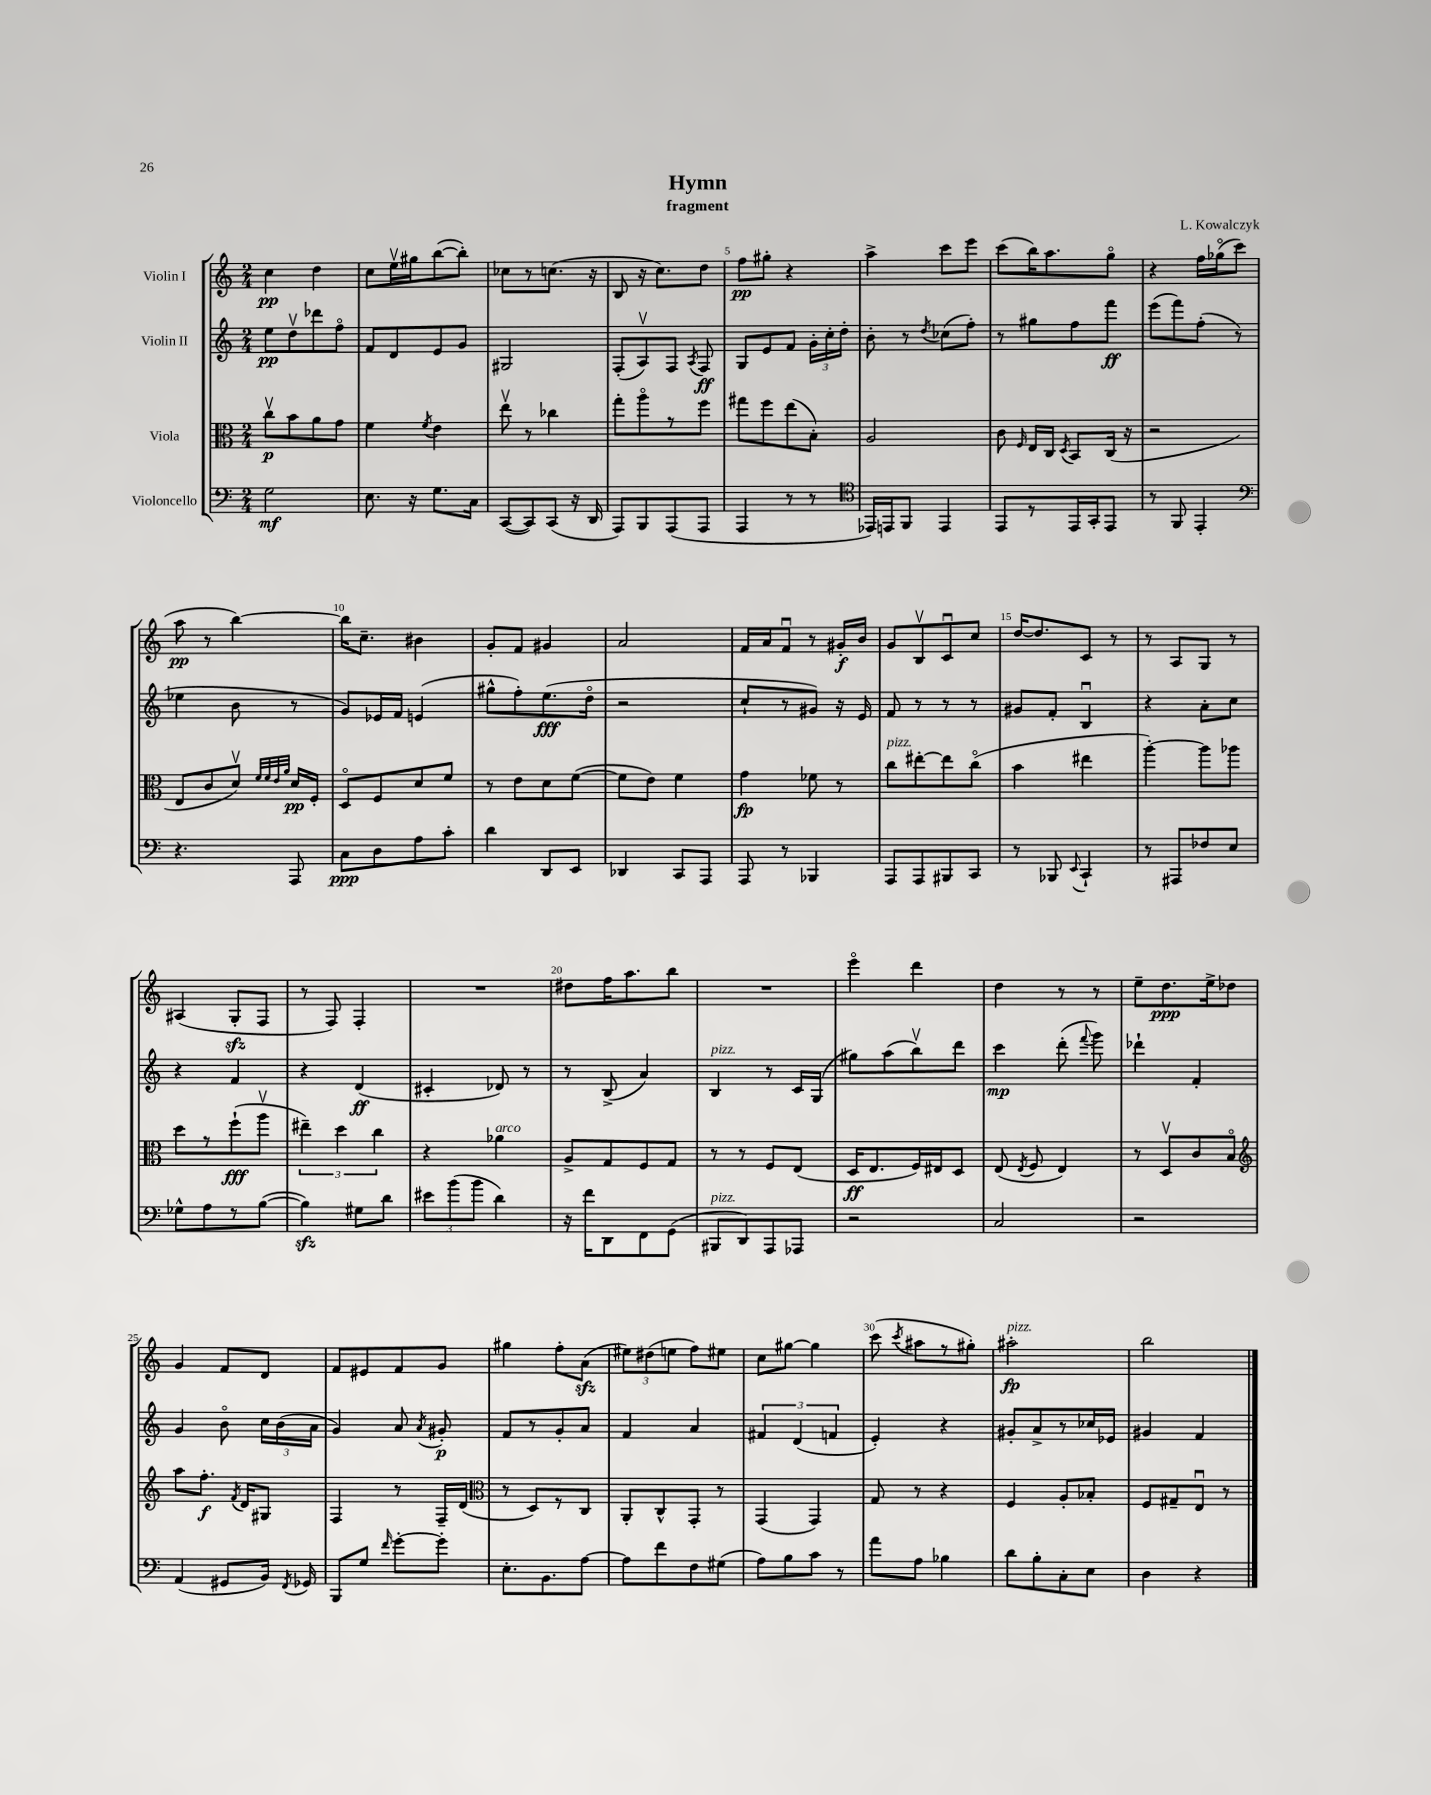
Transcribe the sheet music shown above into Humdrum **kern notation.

**kern	**dynam	**kern	**dynam	**kern	**dynam	**kern	**dynam
*part4	*part4	*part3	*part3	*part2	*part2	*part1	*part1
*staff4	*staff4	*staff3	*staff3	*staff2	*staff2	*staff1	*staff1
*I"Violoncello	*	*I"Viola	*	*I"Violin II	*	*I"Violin I	*
*clefF4	*	*clefC3	*	*clefG2	*	*clefG2	*
*k[]	*	*k[]	*	*k[]	*	*k[]	*
*M2/4	*	*M2/4	*	*M2/4	*	*M2/4	*
=1	=1	=1	=1	=1	=1	=1	=1
2G\	mf	8ccv\L	p	8ee\L	pp	4cc\	pp
.	.	8b\	.	8ddv\	.	.	.
.	.	8a\	.	8ddd-X\	.	4dd\	.
.	.	8g\J	.	8ff\J	.	.	.
=2	=2	=2	=2	=2	=2	=2	=2
8.E\	.	4f\	.	8f/L	.	8cc\L	.
.	.	.	.	8d/	.	16eev\L	.
16r	.	.	.	.	.	16gg#X\J	.
.	.	8qf/	.	.	.	.	.
8.G\L	.	4e\	.	8e/	.	([8bb\	.
.	.	.	.	8g/J	.	8bb'\J])	.
16C\Jk	.	.	.	.	.	.	.
=3	=3	=3	=3	=3	=3	=3	=3
([8CC/L	.	8eev\	.	2G#X/	.	8cc-X\L	.
8CC/])	.	8r	.	.	.	8r	.
(8CC/J	.	4cc-X\	.	.	.	(8.ccn\J	.
16r	.	.	.	.	.	.	.
16DD/	.	.	.	.	.	16r	.
=4	=4	=4	=4	=4	=4	=4	=4
8AAA/L)	.	8gg'\L	.	(8F'/L	.	8B/	.
8BBB/	.	8aa\	.	8Av/)	.	16r	.
.	.	.	.	.	.	8.cc\L)	.
(8AAA/	.	8r	.	8F/J	.	.	.
.	.	.	.	8qA/	.	.	.
8AAA/J	.	8ff\J	.	8F/	ff	8dd\J	.
=5	=5	=5	=5	=5	=5	=5	=5
4AAA/	.	8gg#X\L	.	8G/L	.	8ff\L	pp
.	.	8ff\	.	8e/	.	8gg#X'\J	.
8r	.	(8ee\	.	8f/J	.	4r	.
8r	.	8B'\J)	.	24g'\LL	.	.	.
.	.	.	.	24cc'\	.	.	.
.	.	.	.	24dd'\JJ	.	.	.
=6	=6	=6	=6	=6	=6	=6	=6
*clefC4	*	*	*	*	*	*	*
16EE-X/LL)	.	2A/	.	8b'\	.	4aa^\	.
16EEn/J	.	.	.	.	.	.	.
8FF/J	.	.	.	8r	.	.	.
.	.	.	.	8qdd/	.	.	.
4EE/	.	.	.	(8cc-X\L	.	8ccc\L	.
.	.	.	.	8ff'\J)	.	8eee\J	.
=7	=7	=7	=7	=7	=7	=7	=7
8EE/L	.	8c\	.	8r	.	(8ccc\L	.
.	.	16qqF/	.	.	.	.	.
8r	.	16E/LL	.	8gg#X\L	.	16bb\K)	.
.	.	16C/JJ	.	.	.	8.aa\	.
.	.	8qD/	.	.	.	.	.
16EE/L	.	8BB/L	.	8ff\	.	.	.
16GG'/J	.	.	.	.	.	.	.
8EE/J	.	(16C/Jk	.	8fff\J	ff	8gg\J	.
.	.	16r	.	.	.	.	.
=8	=8	=8	=8	=8	=8	=8	=8
8r	.	2r	.	(8eee\L	.	4r	.
8FF/	.	.	.	8fff\)	.	.	.
4EE'/	.	.	.	(8ff'\J	.	16ff\LL	.
.	.	.	.	.	.	(16gg-X\J	.
.	.	.	.	8r	.	8ccc\J	.
!!LO:LB:g=z
=9	=9	=9	=9	=9	=9	=9	=9
*clefF4	*	*	*	*	*	*	*
4.r	.	8E/L	.	4ee-X\	.	8aa\	pp
.	.	8c/	.	.	.	8r	.
.	.	8dv/J)	.	8b\	.	[4bb\)	.
.	.	32qqf/LLL	.	.	.	.	.
.	.	32qqf/	.	.	.	.	.
.	.	32qqe/	.	.	.	.	.
.	.	32qqa/JJJ	.	.	.	.	.
8AAA/	.	16d/LL	pp	8r	.	.	.
.	.	16F'/JJ	.	.	.	.	.
=10	=10	=10	=10	=10	=10	=10	=10
8C\L	ppp	8D/L	.	8g/L)	.	16bb\KL]	.
.	.	.	.	.	.	8.cc~\J	.
8D\	.	8F/	.	16e-X/L	.	.	.
.	.	.	.	16f/JJ	.	.	.
8A\	.	8d/	.	(4en/	.	4b#X\	.
8c'\J	.	8f/J	.	.	.	.	.
=11	=11	=11	=11	=11	=11	=11	=11
4d\	.	8r	.	8gg#X^^\L	.	8g'/L	.
.	.	8e\L	.	8ff'\)	.	8f/J	.
8DD/L	.	8d\	.	(8.ee\	fff	4g#X/	.
8EE/J	.	([8f\J	.	.	.	.	.
.	.	.	.	16dd\Jk	.	.	.
=12	=12	=12	=12	=12	=12	=12	=12
4DD-X/	.	8f\L]	.	2r	.	2a/	.
.	.	8e\J)	.	.	.	.	.
8CC/L	.	4f\	.	.	.	.	.
8AAA/J	.	.	.	.	.	.	.
=13	=13	=13	=13	=13	=13	=13	=13
8AAA/	.	4g\	fp	8cc`/L	.	16f/LL	.
.	.	.	.	.	.	16a/J	.
8r	.	.	.	8r	.	8fu/J	.
4BBB-X/	.	8f-X\	.	8g#X/J)	.	8r	.
.	.	8r	.	16r	.	16g#X'/LL	f
.	.	.	.	16e/	.	16b/JJ	.
=14	=14	=14	=14	=14	=14	=14	=14
!	!	!LO:TX:a:i:t=pizz.	!	!	!	!	!
8AAA/L	.	8cc\L	.	8f/	.	8g/L	.
8AAA/	.	[8ee#X'\	.	8r	.	8Bv/	.
8BBB#X/	.	8ee#\]	.	8r	.	8cu/	.
8CC/J	.	(8cc\J	.	8r	.	8cc/J	.
=15	=15	=15	=15	=15	=15	=15	=15
8r	.	4b\	.	8g#X/L	.	[16dd/KL	.
.	.	.	.	.	.	8.dd/]	.
8BBB-X/	.	.	.	8f'/J	.	.	.
8qqEE/	.	.	.	.	.	.	.
4CC`/	.	4ee#X\	.	4Bu/	.	8c/J	.
.	.	.	.	.	.	8r	.
=16	=16	=16	=16	=16	=16	=16	=16
8r	.	[4aa'\)	.	4r	.	8r	.
8AAA#X/L	.	.	.	.	.	8A/L	.
8F-X/	.	8aa\L]	.	8a'\L	.	8G/J	.
8E/J	.	8aa-X\J	.	8cc\J	.	8r	.
!!LO:LB:g=z
=17	=17	=17	=17	=17	=17	=17	=17
8G-X^^\L	.	8dd\L	.	4r	.	(4A#X/	.
8A\	.	8r	.	.	.	.	.
8r	.	(8ff`\	fff	4f/	.	8Gzz'/L	.
([8B\J	.	8aav\J	.	.	.	8F/J	.
=18	=18	=18	=18	=18	=18	=18	=18
4Bzz\])	.	6ee#X~\)	.	4r	.	8r	.
.	.	.	.	.	.	8F/)	.
.	.	6dd\	.	.	.	.	.
8G#X\L	.	.	.	(4d/	ff	4F'/	.
.	.	6cc\	.	.	.	.	.
8d\J	.	.	.	.	.	.	.
=19	=19	=19	=19	=19	=19	=19	=19
12e#X\L	.	4r	.	4c#X'/	.	2r	.
(12b\	.	.	.	.	.	.	.
12b\J	.	.	.	.	.	.	.
!	!	!LO:TX:a:i:t=arco	!	!	!	!	!
4d\)	.	4a-X\	.	8d-X/)	.	.	.
.	.	.	.	8r	.	.	.
=20	=20	=20	=20	=20	=20	=20	=20
16r	.	8A^/L	.	8r	.	8dd#X\L	.
16f\KL	.	.	.	.	.	.	.
8DD\	.	8G/	.	(8B^/	.	16ff\K	.
.	.	.	.	.	.	8.aa\	.
8FF\	.	8F/	.	4a/)	.	.	.
(8GG\J	.	8G/J	.	.	.	8bb\J	.
=21	=21	=21	=21	=21	=21	=21	=21
!	!	!	!	!LO:TX:a:i:t=pizz.	!	!	!
!LO:TX:a:i:t=pizz.	!	!	!	!	!	!	!
8BBB#X/L	.	8r	.	4B/	.	2r	.
8DD/)	.	8r	.	.	.	.	.
8AAA/	.	8F/L	.	8r	.	.	.
8AAA-X/J	.	(8E/J	.	16c/LL	.	.	.
.	.	.	.	(16G/JJ	.	.	.
=22	=22	=22	=22	=22	=22	=22	=22
2r	.	16D/KL	ff	8gg#X\L)	.	4eee\	.
.	.	8.E/	.	.	.	.	.
.	.	.	.	(8aa\	.	.	.
.	.	16F/L)	.	8bbv\)	.	4ddd\	.
.	.	16E#X/J	.	.	.	.	.
.	.	8D/J	.	8ddd\J	.	.	.
=23	=23	=23	=23	=23	=23	=23	=23
2C/	.	(8E/	.	4ccc\	mp	4dd\	.
.	.	8qE/	.	.	.	.	.
.	.	8F/	.	.	.	.	.
.	.	4E/)	.	(8ddd'\	.	8r	.
.	.	.	.	8qqfff/	.	.	.
.	.	.	.	8ggg\)	.	8r	.
=24	=24	=24	=24	=24	=24	=24	=24
2r	.	8r	.	4ddd-X`\	.	8ee~\L	.
.	.	8Dv/L	.	.	.	8.dd\	ppp
.	.	8c/	.	4f'/	.	.	.
.	.	.	.	.	.	16ee^\k	.
.	.	8B/J	.	.	.	8dd-X\J	.
!!LO:LB:g=z
=25	=25	=25	=25	=25	=25	=25	=25
*	*	*clefG2	*	*	*	*	*
(4AA/	.	8aa\L	.	4g/	.	4g/	.
.	.	8.ff'\J	f	.	.	.	.
8GG#X/L	.	.	.	8b\	.	8f/L	.
.	.	8qf/	.	.	.	.	.
.	.	16d/KL	.	.	.	.	.
16BB/Jk)	.	8G#X/J	.	24cc\LL	.	8d/J	.
.	.	.	.	(24b\	.	.	.
8qFF/	.	.	.	.	.	.	.
16GG-X/	.	.	.	.	.	.	.
.	.	.	.	24a\JJ	.	.	.
=26	=26	=26	=26	=26	=26	=26	=26
8BBB/L	.	4F/	.	4g/)	.	8f/L	.
8G/J	.	.	.	.	.	8e#X/	.
16qqf/	.	.	.	.	.	.	.
[8g'\L	.	8r	.	8a/	.	8f/	.
.	.	.	.	8qa/	.	.	.
8g'\J]	.	16F~/LL	.	8g#X'/	p	8g/J	.
.	.	(16d/JJ	.	.	.	.	.
=27	=27	=27	=27	=27	=27	=27	=27
*	*	*clefC3	*	*	*	*	*
8.E'\L	.	8r	.	8f/L	.	4gg#X\	.
.	.	8D/L)	.	8r	.	.	.
8.BB\	.	.	.	.	.	.	.
.	.	8r	.	8g'/	.	8ff'\L	.
[8A\J	.	8C/J	.	8a/J	.	(8azz\J	.
=28	=28	=28	=28	=28	=28	=28	=28
8A\L]	.	8AA'/L	.	4f/	.	12ee#X\L)	.
.	.	.	.	.	.	(12dd#X\	.
8f\	.	8C^^/	.	.	.	.	.
.	.	.	.	.	.	12een\J	.
8F\	.	8GG'/J	.	4a/	.	8ff\L)	.
(8G#X\J	.	8r	.	.	.	8ee#X\J	.
=29	=29	=29	=29	=29	=29	=29	=29
8A\L)	.	(4GG/	.	6f#X/	.	8cc\L	.
8B\	.	.	.	.	.	[8gg#X\J	.
.	.	.	.	(6d/	.	.	.
8c\J	.	4GG/)	.	.	.	4gg#\]	.
.	.	.	.	6fn/	.	.	.
8r	.	.	.	.	.	.	.
=30	=30	=30	=30	=30	=30	=30	=30
8a\L	.	8G/	.	4e'/)	.	(8ccc\	.
.	.	.	.	.	.	8qccc/	.
8A\J	.	8r	.	.	.	8aa#X\L	.
4B-X\	.	4r	.	4r	.	8r	.
.	.	.	.	.	.	8gg#X'\J)	.
=31	=31	=31	=31	=31	=31	=31	=31
!	!	!	!	!	!	!LO:TX:a:i:t=pizz.	!
8d\L	.	4F/	.	8g#X'/L	.	2aa#X'\	fp
8B'\	.	.	.	8a^/	.	.	.
8C'\	.	8A'/L	.	8r	.	.	.
8E\J	.	8B-X'/J	.	16cc-X/L	.	.	.
.	.	.	.	16e-X/JJ	.	.	.
=32	=32	=32	=32	=32	=32	=32	=32
4D\	.	8F/L	.	4g#X/	.	2bb\	.
.	.	8G#X~/	.	.	.	.	.
4r	.	8Eu/J	.	4f/	.	.	.
.	.	8r	.	.	.	.	.
==	==	==	==	==	==	==	==
*-	*-	*-	*-	*-	*-	*-	*-
